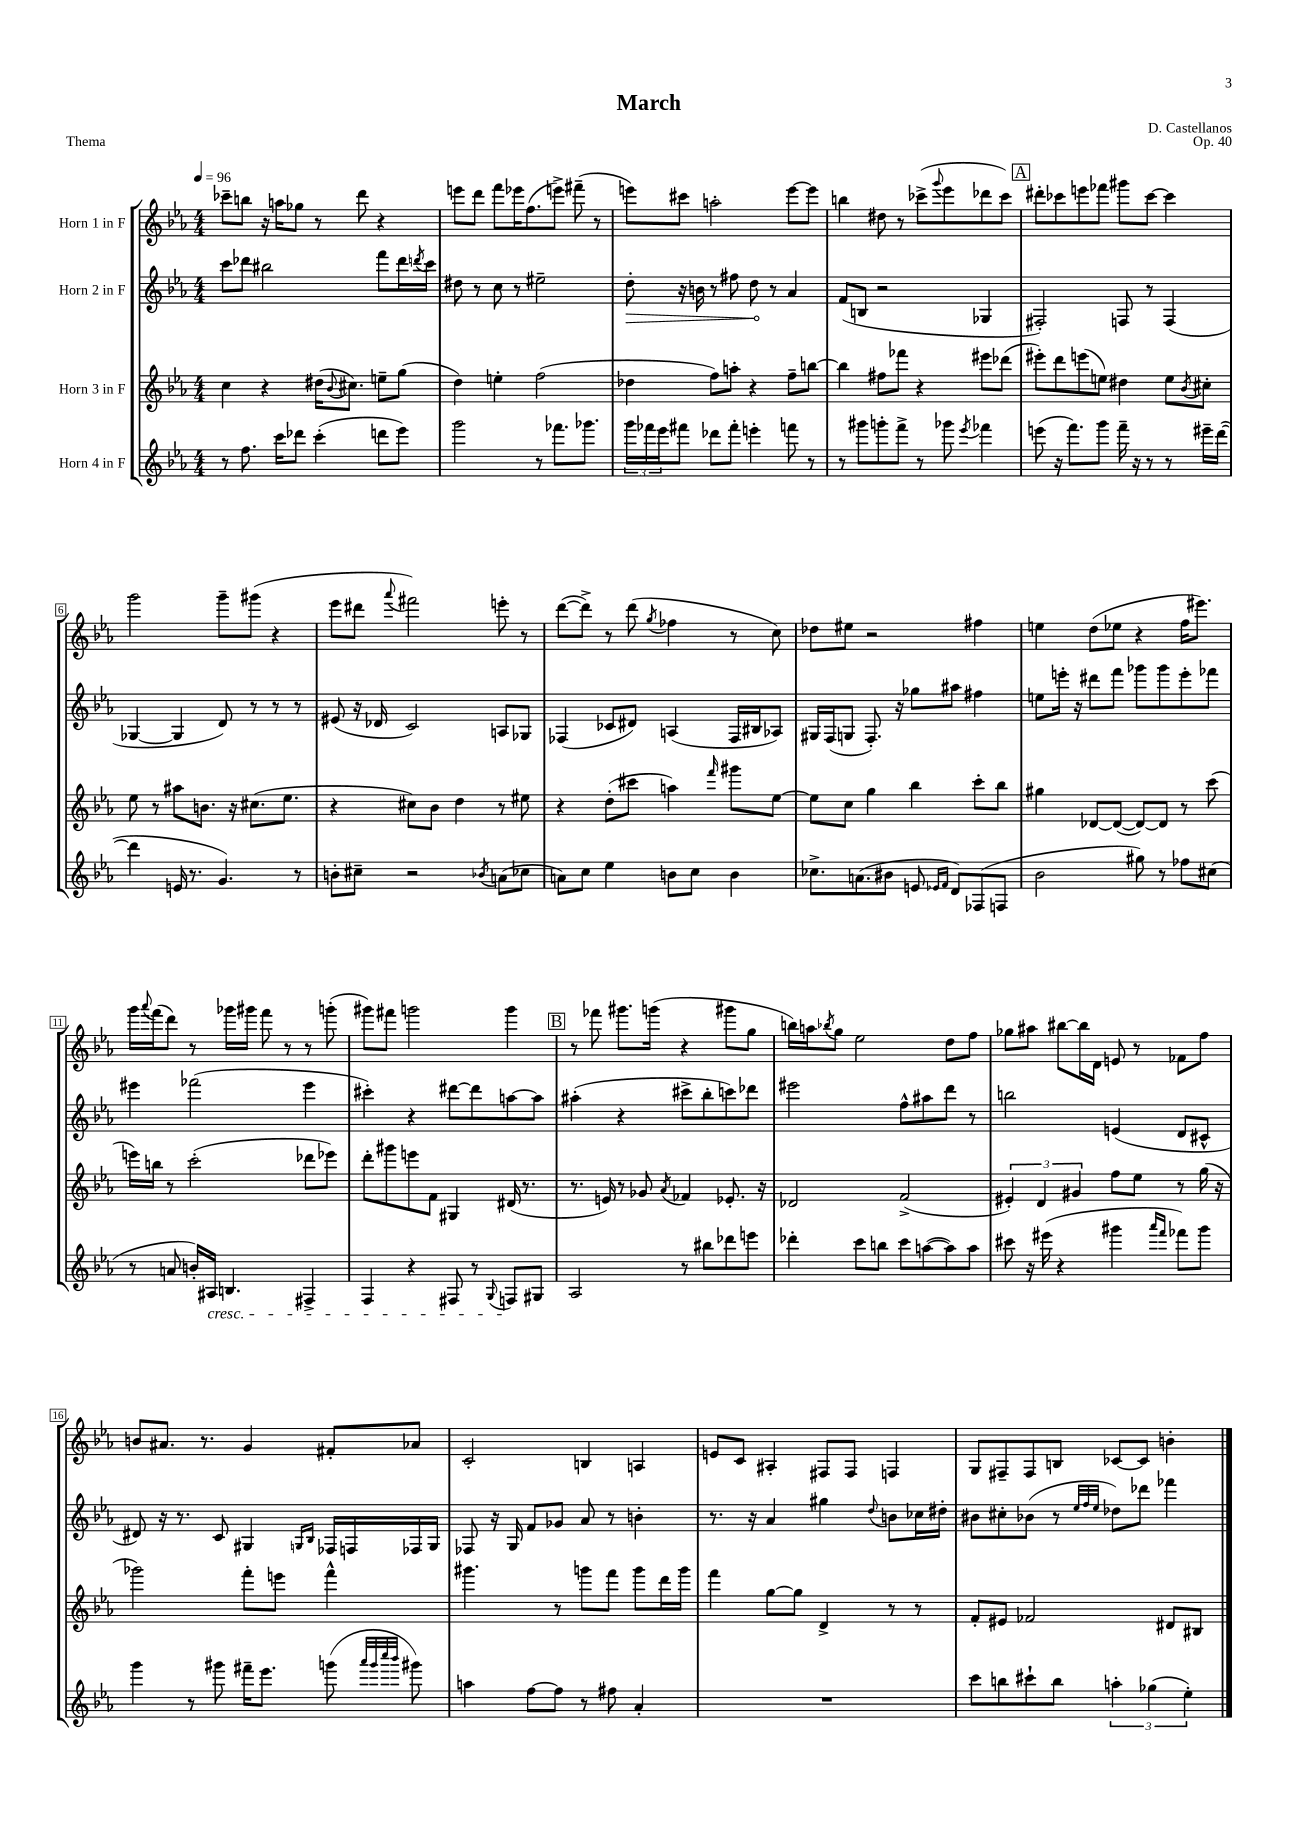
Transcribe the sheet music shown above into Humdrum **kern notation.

**kern	**kern	**kern	**dynam	**kern
*part4	*part3	*part2	*part2	*part1
*staff4	*staff3	*staff2	*staff2	*staff1
*I"Horn 4 in F	*I"Horn 3 in F	*I"Horn 2 in F	*	*I"Horn 1 in F
*clefG2	*clefG2	*clefG2	*	*clefG2
*k[b-e-a-]	*k[b-e-a-]	*k[b-e-a-]	*	*k[b-e-a-]
*M4/4	*M4/4	*M4/4	*	*M4/4
*MM96	*MM96	*MM96	*	*MM96
=1	=1	=1	=1	=1
8r	4cc\	8ccc\L	.	8ccc-X~\L
8.ff\	.	8ddd-X\J	.	8bbn\J
.	4r	2bb#X\	.	16r
16ccc\KL	.	.	.	16aan\KL
8ddd-X\J	.	.	.	8gg-X\J
(4ccc'\	(16dd#X\KL	.	.	8r
.	8qqb-/	.	.	.
.	8.cc#X\J)	.	.	.
.	.	.	.	8ddd\
8dddn\L	8een~\L	8fff\L	.	4r
8eee-\J)	(8gg\J	16ddd-\L	.	.
.	.	8qdddn/	.	.
.	.	16ccc\JJ	.	.
=2	=2	=2	=2	=2
2ggg\	4dd\)	8dd#X\	.	8eeen\L
.	.	8r	.	8ddd\J
.	4een'\	8cc\	.	8fff\L
.	.	8r	.	16eee-X\K
.	.	.	.	(8.ff\
8r	(2ff\	2ee#X~\	.	.
8.fff-X\L	.	.	.	8eeen^\J)
.	.	.	.	(8fff#X~\
8.ggg-X\J	.	.	.	.
.	.	.	.	8r
=3	=3	=3	=3	=3
!	!	!	!LO:HP:b	!
24ggg\LL	4dd-X\	8dd'\	>	8eeen\L)
24fff-X\	.	.	.	.
24eee-\J	.	.	.	.
8fff#X\J	.	16r	.	8ccc#X\J
.	.	16bn\	.	.
8ddd-X\L	8ff\L)	8r	.	2aan'\
8fff#'\J	8aan'\J	8ff#X\	.	.
4eeen'\	4r	8dd\	.	.
.	.	8r	]	.
8fffn\	8ff~\L	4a-/	.	[8eee\L
8r	[8bbn\J	.	.	8eee\J]
=4	=4	=4	=4	=4
8r	4bb\]	(8f/L	.	4bbn\
8ggg#X\L	.	8Bn/J	.	.
8gggn'\	8ff#X\L	2r	.	8dd#X\
8fff^\J	8fff-X\J	.	.	8r
8r	4r	.	.	(8ccc-X^\L
.	.	.	.	8qqggg/
8ggg-X\	.	.	.	8eee-\
8qeee-/	.	.	.	.
4fff-X\	8eee#X\L	4G-X/	.	8ddd-X\
.	(8ddd-X\J	.	.	8ccc-\J)
!!LO:REH:place=s1:t=A
=5	=5	=5	=5	=5
(8eeen\	8eee#X'\L)	2F#X'/)	.	8ddd#X'\L
16r	8ddd\	.	.	8ccc-X\
8.fff\L)	.	.	.	.
.	(8eeen\	.	.	8eeen\
8ggg\J	8een\J)	.	.	8fff-X\J
16fff~\	4dd#X\	8Fn/	.	8ggg#X\L
16r	.	.	.	.
8r	.	8r	.	[8ccc-\J
8r	8ee\L	(4F/	.	4ccc-\]
.	8qb-/	.	.	.
16eee#X~\LL	8cc#X'\J	.	.	.
([16ddd\JJ	.	.	.	.
!!LO:LB:g=z
=6	=6	=6	=6	=6
4ddd\]	8ee-\	[4G-X/	.	2ggg\
.	8r	.	.	.
16en/	8aa#X\L	4G-/]	.	.
8.r	.	.	.	.
.	8.bn\J	.	.	.
4.g/)	.	8d/)	.	8ggg~\L
.	16r	.	.	.
.	(8.cc#X\L	8r	.	(8ggg#X\J
.	.	8r	.	4r
.	8.ee-\J	.	.	.
8r	.	8r	.	.
=7	=7	=7	=7	=7
8bn'\L	4r	(8e#X/	.	8eee-\L
8cc#X~\J	.	16r	.	8ddd#X\J
.	.	16d-X/	.	.
.	.	.	.	8qqaaa-/
2r	8cc#X\L)	2c/)	.	2fff#X\)
.	8b-\J	.	.	.
.	4dd\	.	.	.
8qb-X/	.	.	.	.
(8an\L	8r	8An/L	.	8eeen'\
8cc-X\J	8ee#X\	8G-X/J	.	8r
=8	=8	=8	=8	=8
8an\L)	4r	(4F-X/	.	([8ddd\L
8cc\J	.	.	.	8ddd^\J])
4ee-\	(8dd'\L	8c-X/L	.	8r
.	8ccc#X\J	8d#X/J)	.	(8ddd\
.	.	.	.	8qgg/
8bn\L	4aan\)	(4An/	.	4ff-X\
8cc\J	.	.	.	.
.	16qqfff/	.	.	.
4b\	8ggg#X\L	16F-/LL	.	8r
.	.	16B#X/J	.	.
.	[8ee-\J	8A-X/J)	.	8cc\)
=9	=9	=9	=9	=9
8.cc-X^\L	8ee-\L]	16G#X/LL	.	8dd-X\L
.	.	(16F/J	.	.
.	8cc\J	8Gn/J	.	8ee#X\J
(8.an\	.	.	.	.
.	4gg\	8.F'/)	.	2r
8b#X\J	.	.	.	.
.	.	16r	.	.
8en/	4bb-\	8gg-X\L	.	.
16qqe-X/LL	.	.	.	.
16qqf/JJ	.	.	.	.
8d/L)	.	8aa#X\J	.	.
(8F-X/	8ccc'\L	4ff#X\	.	4ff#X\
8Fn/J	8bb-\J	.	.	.
=10	=10	=10	=10	=10
2b-\	4gg#X\	8een\L	.	4een\
.	.	16eeen'\Jk	.	.
.	.	16r	.	.
.	[8d-X/L	8ddd#X\L	.	(8dd\L
.	(8d-/J_	8fff\J	.	8ee-X\J
8gg#X\)	8d-/L_)	8ggg-X\L	.	4r
8r	8d-/J]	8ggg-\	.	.
8ff-X\L	8r	8eee'\	.	16ff\KL
.	.	.	.	8.eee#X\J)
(8cc#X\J	(8ccc\	8fff-X\J	.	.
!!LO:LB:g=z
=11	=11	=11	=11	=11
8r	16eeen\LL)	4eee#X\	.	16ggg\LL
.	.	.	.	8qqaaa-/
.	16bbn\JJ	.	.	(16fff\J
8an/	8r	.	.	8ddd\J)
16bn'/LL)	(2ccc'\	(2fff-X\	.	8r
!LO:TX:b:i:t=cresc.	!	!	!	!
16A#X/JJ	.	.	.	.
4.Bn/	.	.	.	16ggg-X\LL
.	.	.	.	16ggg#X\JJ
.	.	.	.	8fff\
.	.	.	.	8r
4F#X^/	8ddd-X\L	4eee#\	.	8r
.	8eee-X\J)	.	.	(8gggn'\
=12	=12	=12	=12	=12
4F/	8ddd'\L	4ccc#X'\)	.	8ggg#X\L)
.	8ggg#X\	.	.	8fff#X\J
4r	8eeen\	4r	.	2gggn\
.	8f\J	.	.	.
8F#X/	4G#X/	[8ddd#X\L	.	.
8r	.	8ddd#\]	.	.
8qqG/	.	.	.	.
8Fn/L	(16d#X/	[8aan\	.	4ggg\
.	8.r	.	.	.
8G#X/J	.	8aa\J]	.	.
!!LO:REH:place=s1:t=B
=13	=13	=13	=13	=13
2A-/	8.r	(4aa#X'\	.	8r
.	.	.	.	8fff-X\
.	16en/)	.	.	.
.	8r	4r	.	8.ggg#X\L
.	8g-X/	.	.	.
.	.	.	.	(16gggn\Jk
.	8qa-/	.	.	.
8r	4f-X/	8ccc#X^\L	.	4r
8bb#X\L	.	8bb-'\	.	.
8ddd-X\	8.e-X'/	8cccn\)	.	8ggg#X\L
8eeen\J	.	8ddd-X\J	.	8gg\J
.	16r	.	.	.
=14	=14	=14	=14	=14
4ddd-X'\	2d-X/	2eee#X\	.	16bbn\LL)
.	.	.	.	16aan\J
.	.	.	.	8qbb-X/
.	.	.	.	8gg\J
8ccc\L	.	.	.	2ee-\
8bbn\J	.	.	.	.
8ccc\L	(2f^/	8ff^^\L	.	.
([8aan\	.	8aa#X\	.	.
8aa\])	.	8ddd\J	.	8dd\L
8aa\J	.	8r	.	8ff\J
=15	=15	=15	=15	=15
8ccc#X\	6e#X'/)	2bbn\	.	8gg-X\L
16r	.	.	.	8aa#X\J
.	6d/	.	.	.
(16eee#X\	.	.	.	.
4r	.	.	.	[8bb#X\L
.	6g#X/	.	.	.
.	.	.	.	16bb#\L]
.	.	.	.	16d\JJ
4ggg#X\	8ff\L	(4en/	.	8en/
.	8ee-\J	.	.	8r
16qqaaa-/LL	.	.	.	.
16qqfff/JJ	.	.	.	.
8fff-X\L)	8r	8d/L	.	8f-X\L
8ggg#\J	(16gg\	8c#X^^/J	.	8ff\J
.	16r	.	.	.
!!LO:LB:g=z
=16	=16	=16	=16	=16
4ggg\	2ggg-X\)	8d#X/)	.	8bn/L
.	.	16r	.	8.a#X/J
.	.	8.r	.	.
8r	.	.	.	.
.	.	.	.	8.r
8ggg#X\	.	8c/	.	.
16fff#X~\KL	8fff'\L	4G#X/	.	4g/
8.eee-\J	.	.	.	.
.	8eeen\J	.	.	.
.	.	16qqGn/LL	.	.
.	.	16qqB-/JJ	.	.
(8gggn\	4fff^^\	16F-X/LL	.	8f#X'/L
.	.	16Fn/	.	.
32qqaaa-/LLL	.	.	.	.
32qqggg/	.	.	.	.
32qqcccc/	.	.	.	.
32qqbbb-/JJJ	.	.	.	.
8ggg#X\)	.	16F-X/	.	8a-X/J
.	.	16G/JJ	.	.
=17	=17	=17	=17	=17
4aan\	4.ggg#X\	8F-X/	.	2c'/
.	.	16r	.	.
.	.	16G/	.	.
[8ff\L	.	8f/L	.	.
8ff\J]	8r	8g-X/J	.	.
8r	8gggn\L	8a-/	.	4Bn/
8ff#X\	8fff\J	8r	.	.
4a-'/	8ggg\L	4bn'\	.	4An/
.	16ddd\L	.	.	.
.	16ggg\JJ	.	.	.
=18	=18	=18	=18	=18
1r	4fff\	8.r	.	8en/L
.	.	.	.	8c/J
.	.	16r	.	.
.	[8gg\L	4a-/	.	4A#X'/
.	8gg\J]	.	.	.
.	4d^/	4gg#X\	.	8F#X/L
.	.	.	.	8F#/J
.	.	8qqdd/	.	.
.	8r	8bn\L	.	4Fn/
.	8r	16cc-X\L	.	.
.	.	16dd#X'\JJ	.	.
=19	=19	=19	=19	=19
8ccc\L	8f'/L	8b#X\L	.	8G/L
8bbn\	8e#X/J	8cc#X'\	.	8F#X~/
8ccc#X`\	2f-X/	(8b-X\J	.	8F#/
8bb\J	.	8r	.	8Bn/J
.	.	32qqee-/LLL	.	.
.	.	32qqff/	.	.
.	.	32qqee-/JJJ	.	.
6aan'\	.	8dd-X\L)	.	[8c-X/L
.	.	8ddd-X\J	.	8c-/J]
(6gg-X\	.	.	.	.
.	8d#X/L	4fff-X\	.	4bn'\
6ee-'\)	.	.	.	.
.	8B#X/J	.	.	.
==	==	==	==	==
*-	*-	*-	*-	*-
